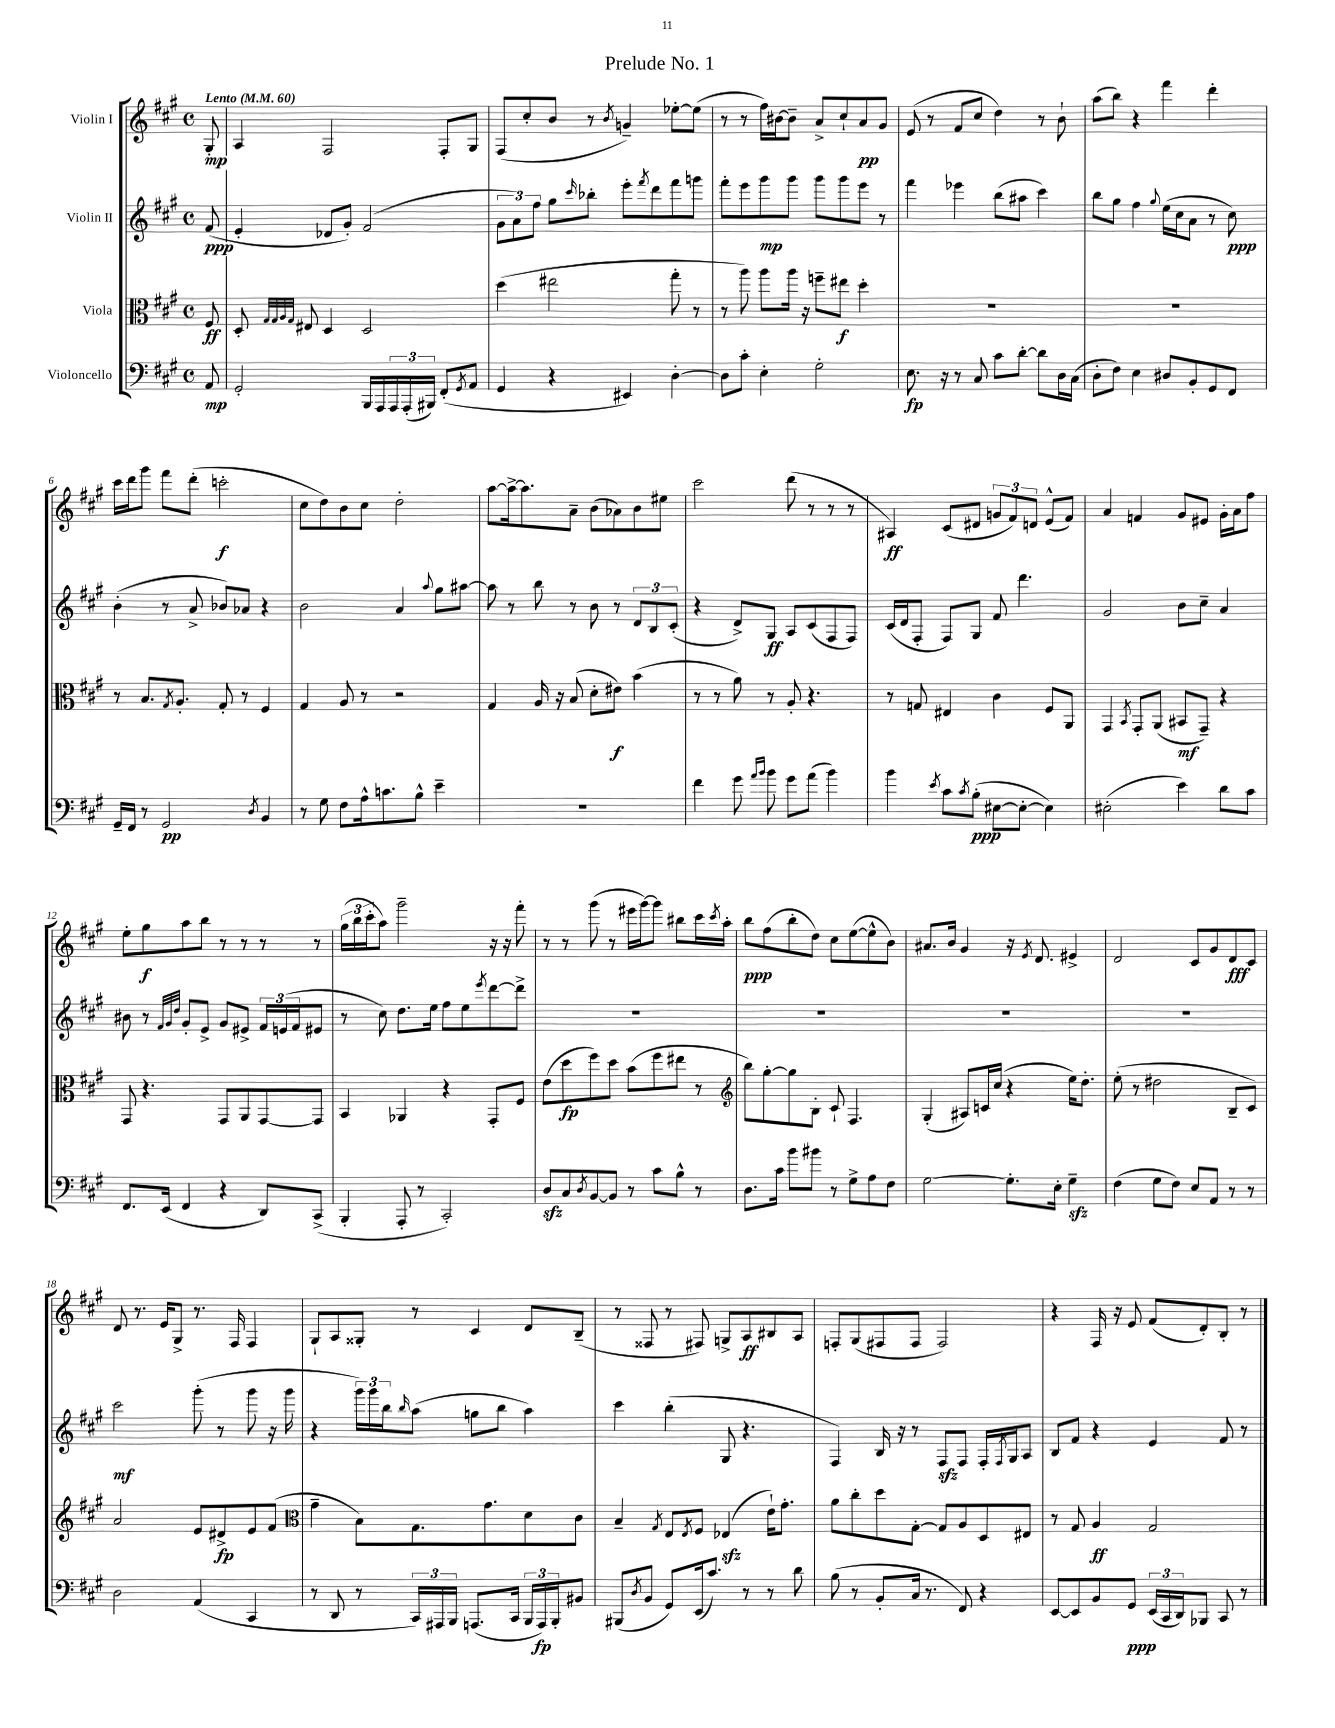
\header { title = "Prelude No. 1" }
<<
\new StaffGroup <<
\new Staff = "s0" \with { instrumentName = "Violin I" } {
    \clef treble \key a \major \defaultTimeSignature \time 4/4 \partial 8 \tempo "Lento" 4 = 60
    gis8-.\mp |
    a4 fis2 fis8-. gis8 |
    fis8( cis''8-. b'8 r8 \acciaccatura { b'8 } g'4--) ees''8~-. ees''8( |
    r8 r8 fis''16) bis'16~ bis'8-- a'8-> cis''8-! a'8\pp gis'8 |
    e'8( r8 fis'8 cis''8 d''4) r8 b'8-! |
    a''8( b''8) r4 fis'''4 d'''4-. |
    cis'''16 d'''16 gis'''8 fis'''8 d'''8-.( c'''2-.\f |
    cis''8 d''8) b'8 cis''8 d''2-. |
    a''8~ a''16~-> a''8. a'8-- b'8( aes'8) b'8 eis''8 |
    cis'''2 d'''8( r8 r8 r8 |
    ais4\ff) cis'8( dis'8 \tuplet 3/2 { g'8 fis'8) d'8 } e'8-^( fis'8) |
    a'4 f'4 gis'8 eis'8 gis'16-. a'16 fis''8 |
    e''8-. gis''8\f a''8 b''8 r8 r8 r8 r8 |
    \tuplet 3/2 { gis''16( b''16 cis'''16-. } a''8) gis'''2-- r16 r16 fis'''8-. |
    r8 r8 gis'''8( r8 eis'''16 gis'''16~) gis'''8 bis''8 cis'''16 \acciaccatura { cis'''8 } a''16-. |
    b''8\ppp fis''8( b''8-. d''8) cis''8 e''8~( e''8-^ b'8) |
    ais'8. b'16 gis'4 r16 \acciaccatura { e'8 } d'8. eis'4-> |
    d'2 cis'8 gis'8 d'8\fff cis'8 |
    d'8 r8. e'16 gis8-> r8. fis16 fis4 |
    gis8-! a8 gisis8-. r8 cis'4 d'8 b8--( |
    r8 fisis8 r8 fis8) g8-> a8\ff bis8 a8 |
    f8-. gis8( fis8 fis8 fis2) |
    r4 fis16 r16 e'8 fis'8( d'8-.) b8-. r8 \bar "|." |
}
\new Staff = "s1" \with { instrumentName = "Violin II" } {
    \clef treble \key a \major \defaultTimeSignature \time 4/4 \partial 8
    fis'8\ppp( |
    e'4-. des'8 gis'8-.) fis'2( |
    \tuplet 3/2 { gis'8 a'8) fis''8 } gis''8 \grace { cis'''16 } bes''8-. e'''8-. \acciaccatura { fis'''8 } d'''8 fis'''8 g'''8 |
    fis'''8-. e'''8 gis'''8\mp gis'''8 gis'''8 gis'''8 e'''8 r8 |
    fis'''4 ees'''4 b''8( ais''8 cis'''4) |
    b''8 gis''8 fis''4 \appoggiatura { gis''8 } e''16( cis''16 a'8 r8 cis''8\ppp) |
    b'4-.( r8 a'8-> bes'8) aes'8 r4 |
    b'2 a'4 \appoggiatura { a''8 } gis''8 ais''8~ |
    ais''8 r8 b''8 r8 b'8 r8 \tuplet 3/2 { d'8 b8 cis'8-.( } |
    r4 d'8->) gis8\ff a8 cis'8( fis8 fis8) |
    cis'16( d'16 fis8-. fis8) gis8 fis'8 d'''4. |
    gis'2 b'8 cis''8-- a'4 |
    bis'8 r8 \grace { fis'32 gis'32 d''32 } gis'8-. e'8-> gis'8 eis'8-> \tuplet 3/2 { fis'16 e'16( fis'16 } eis'8 |
    r8 cis''8) d''8. e''16 fis''8 e''8 \acciaccatura { e'''8 } d'''8~ d'''8-> |
    R1 |
    R1 |
    R1 |
    R1 |
    cis'''2\mf gis'''8-.( r8 gis'''8 r16 gis'''16 |
    r4 \tuplet 3/2 { gis'''16) gis'''16 b''16 } \grace { b''16 } a''8( g''8 b''8 a''4) |
    cis'''4 b''4-.( gis8 r4. |
    fis4) b16 r16 r8 fis8\sfz fis8 fis16-. \acciaccatura { fis8 } gis16 a8 |
    b8 fis'8 r4 e'4 fis'8 r8 \bar "|." |
}
\new Staff = "s2" \with { instrumentName = "Viola" } {
    \clef alto \key a \major \defaultTimeSignature \time 4/4 \partial 8
    fis8\ff |
    d8-. \grace { gis32 gis32 a32 gis32 } eis8 d4 d2 |
    d''4( eis''2 gis''8-. r8 |
    r8 a''8) a''8 a''16 r16 f''8-- eis''8\f d''4-. |
    R1 |
    R1 |
    r8 b8. \acciaccatura { gis8 } a8.-. gis8-. r8 fis4 |
    gis4 a8 r8 r2 |
    gis4 a16 r16 b8( d'8-. eis'8\f) b'4( |
    r8 r8 a'8) r8 a8-. r4. |
    r8 g8 eis4 cis'4 fis8 a,8 |
    gis,4 \acciaccatura { b,8 } gis,8-. a,8( bis,8\mf gis,8--) r4 |
    gis,8 r4. gis,8 a,8 gis,8~ gis,8 |
    b,4 aes,4 r4 gis,8-. fis8 |
    e'8( d''8\fp fis''8) d''8 b'8( fis''8 eis''8 r8 |
    \clef treble b''8) gis''8~-. gis''8 b8-. cis'8-! fis4. |
    gis4-.( ais8) c'16 cis''16( r4 e''16) d''8.-. |
    e''8-.( r8 dis''2 b8-- cis'8) |
    a'2 e'8 dis'8->\fp e'8 fis'8( |
    \clef alto gis'4-- b8) gis8. gis'8. d'8 cis'8 |
    b4-- \acciaccatura { gis8 } e8 \acciaccatura { e8 } fis8 ees4\sfz( e'16-!) gis'8.-. |
    a'8 cis''8-. d''8 gis8~-. gis8 a8 d8 eis8 |
    r8 gis8 a4\ff gis2 \bar "|." |
}
\new Staff = "s3" \with { instrumentName = "Violoncello" } {
    \clef bass \key a \major \defaultTimeSignature \time 4/4 \partial 8
    a,8\mp |
    gis,2-. b,,16 a,,16 \tuplet 3/2 { a,,16 a,,16-.( bis,,16) } fis,8-.( \acciaccatura { gis,8 } a,8 |
    gis,4 r4 eis,4) d4~-. |
    d8 cis'8-. e4-. gis2-. |
    e8.\fp r16 r8 cis8 cis'8 d'8~-. d'8 d16 cis16( |
    d8-. fis8) e4 dis8 b,8-. gis,8 fis,8 |
    gis,16-- fis,16 r8 gis,2\pp \acciaccatura { d8 } b,4 |
    r8 gis8 fis8 a16-^ c'8. b8-^ e'4-- |
    R1 |
    fis'4 gis'8 \grace { a'16 b'16 } b'8 gis'8 a'8( b'4) |
    b'4 \acciaccatura { e'8 } cis'8 \acciaccatura { cis'8 } b8-.\ppp( eis8~ eis8~-. eis4) |
    eis2-.( e'4) d'8 cis'8 |
    fis,8. e,16( fis,4 r4 d,8) cis,8->( |
    b,,4-. a,,8-. r8 cis,2-.) |
    d8\sfz cis8 \acciaccatura { d8 } b,8~ b,8 r8 cis'8 b8-^ r8 |
    d8. cis'16 b'8 bis'8 r8 gis8-> a8 fis8 |
    gis2~ gis8.-. e16-. gis4--\sfz |
    fis4( gis8 fis8) e8 a,8 r8 r8 |
    d2 a,4( cis,4 |
    r8 d,8 r8 \tuplet 3/2 { cis,16) ais,,16 b,,16 } a,,8.( cis,16 \tuplet 3/2 { b,,16 a,,16\fp) b,,16-. } bis,8 |
    bis,,8( \acciaccatura { d8 } b,8 gis,8) e,16( cis'8.) r8 r8 d'8 |
    b8( r8 b,8-. cis16 r8. fis,8) r4 |
    e,8~ e,8 b,8 gis,8\ppp \tuplet 3/2 { e,16( cis,16 d,16) } bes,,8 cis,8 r8 \bar "|." |
}
>>
>>
